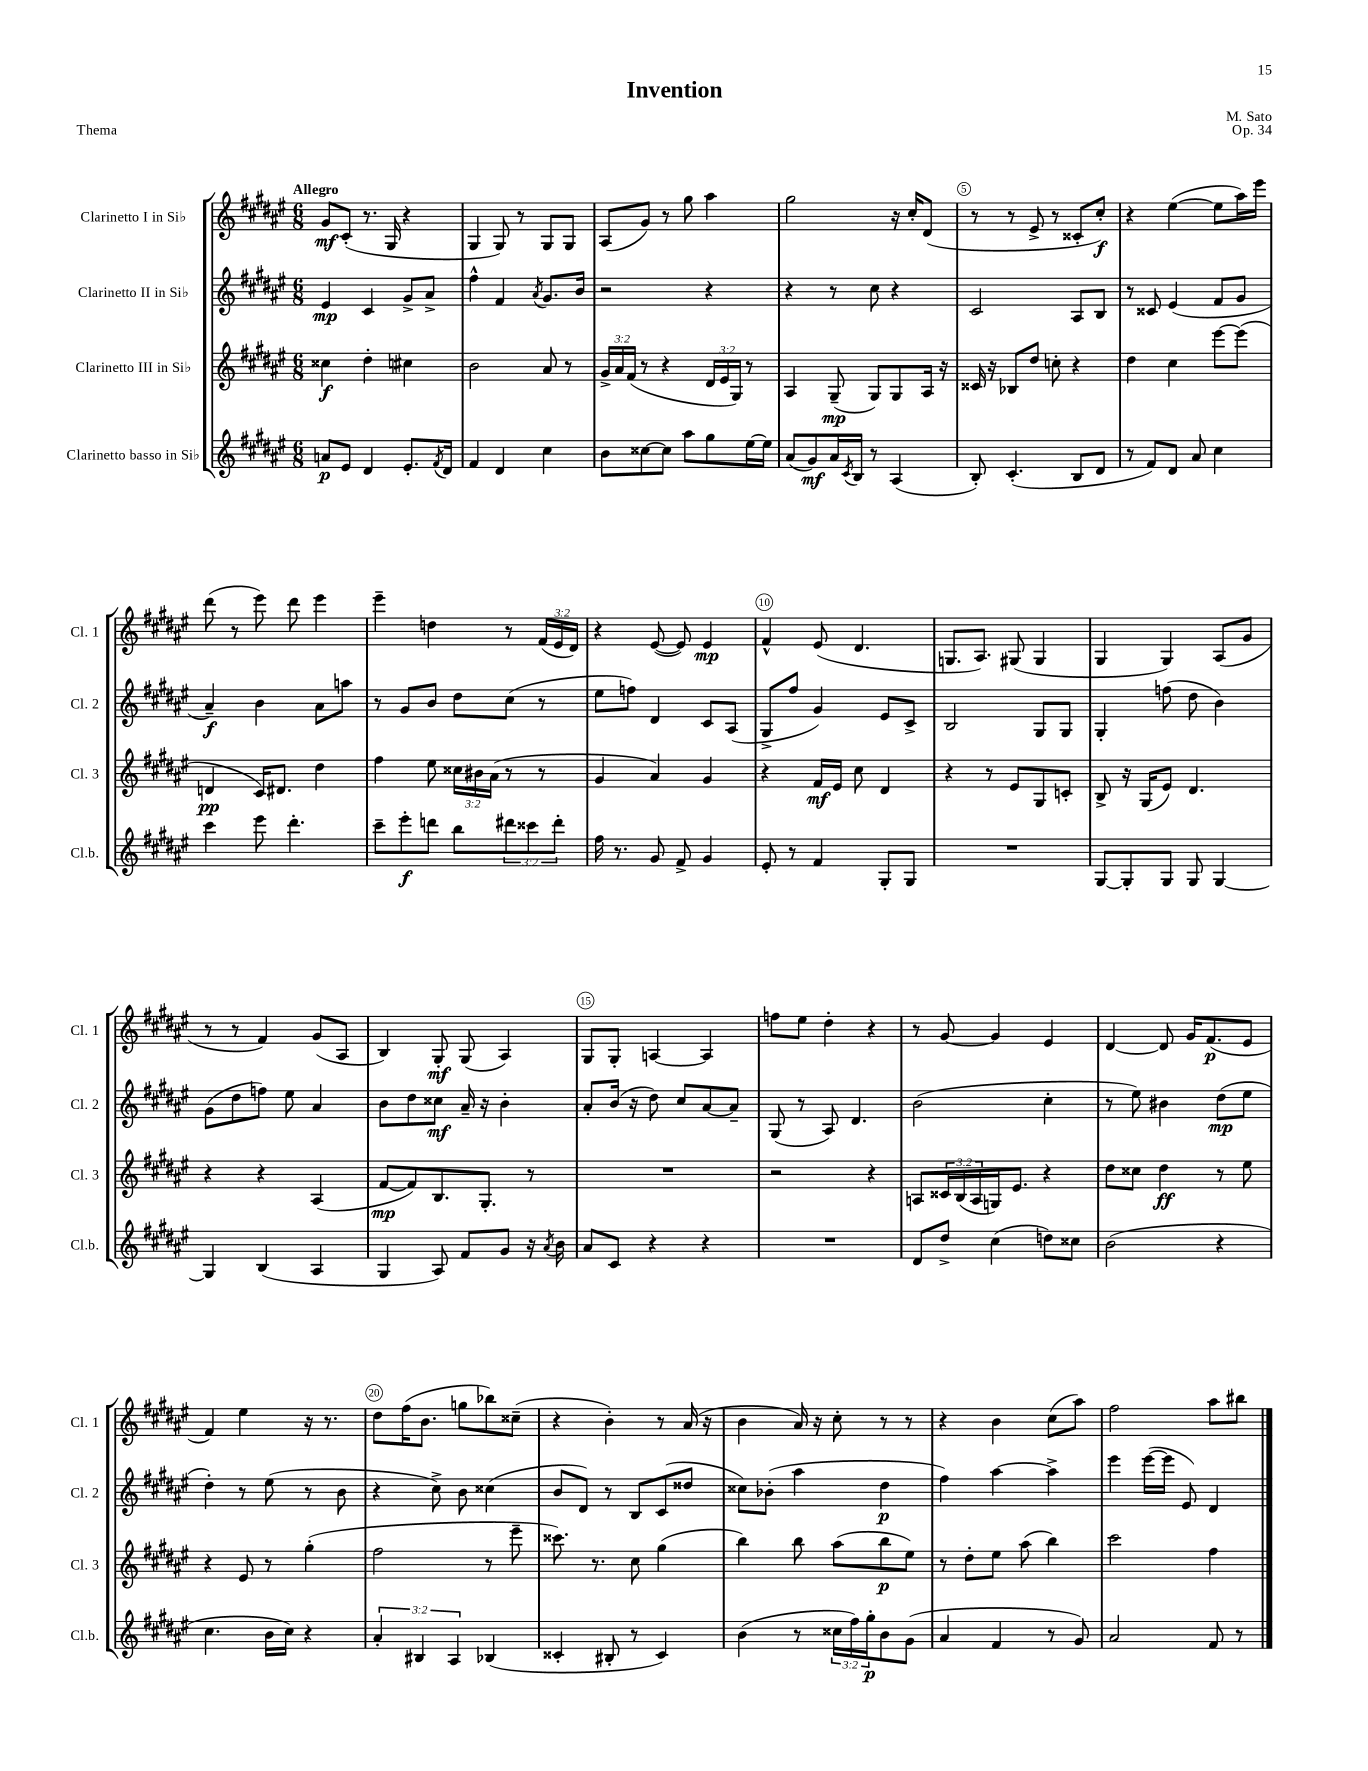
\header { title = "Invention" composer = "M. Sato" opus = "Op. 34" piece = "Thema" }
<<
\new StaffGroup <<
\new Staff = "s0" \with { instrumentName = "Clarinetto I in Sib" shortInstrumentName = "Cl. 1" } {
    \clef treble \key fis \major \numericTimeSignature \time 6/8 \override Staff.TupletNumber.text = #tuplet-number::calc-fraction-text \tempo "Allegro"
    gis'8\mf cis'8-.( r8. gis16 r4 |
    gis4 gis8) r8 gis8 gis8 |
    ais8( gis'8) r8 gis''8 ais''4 |
    gis''2 r16 cis''16-. dis'8( |
    r8 r8 eis'8-> r8 cisis'8-. cis''8-.\f) |
    r4 eis''4~( eis''8 ais''16) eis'''16 |
    dis'''8( r8 eis'''8) dis'''8 eis'''4 |
    eis'''4-- d''4 r8 \tuplet 3/2 { fis'16( eis'16 dis'16) } |
    r4 eis'8~( eis'8) eis'4\mp |
    fis'4-^ eis'8( dis'4. |
    g8. ais8.) gis8( gis4 |
    gis4 gis4) ais8( gis'8 |
    r8 r8 fis'4) gis'8( ais8 |
    b4) gis8-.\mf gis8( ais4) |
    gis8 gis8-. a4~ a4 |
    f''8 eis''8 dis''4-. r4 |
    r8 gis'8~ gis'4 eis'4 |
    dis'4~ dis'8 gis'16 fis'8.\p( eis'8 |
    fis'4) eis''4 r16 r8. |
    dis''8 fis''16( b'8. g''8 bes''8) cisis''8--( |
    r4 b'4-.) r8 ais'16( r16 |
    b'4 ais'16) r16 cis''8-. r8 r8 |
    r4 b'4 cis''8( ais''8) |
    fis''2 ais''8 bis''8 \bar "|." |
}
\new Staff = "s1" \with { instrumentName = "Clarinetto II in Sib" shortInstrumentName = "Cl. 2" } {
    \clef treble \key fis \major \numericTimeSignature \time 6/8
    eis'4\mp cis'4 gis'8-> ais'8-> |
    fis''4-^ fis'4 \acciaccatura { ais'8 } gis'8. b'16 |
    r2 r4 |
    r4 r8 cis''8 r4 |
    cis'2 ais8 b8 |
    r8 cisis'8 eis'4( fis'8 gis'8 |
    ais'4--\f) b'4 ais'8 a''8 |
    r8 gis'8 b'8 dis''8 cis''8( r8 |
    eis''8 f''8) dis'4 cis'8 ais8( |
    gis8-> fis''8 gis'4) eis'8 cis'8-> |
    b2 gis8 gis8 |
    gis4-. f''8( dis''8 b'4) |
    gis'8( dis''8 f''8) eis''8 ais'4 |
    b'8 dis''8 cisis''8\mf ais'16-- r16 b'4-. |
    ais'8-. b'16( r16 dis''8) cis''8 ais'8~ ais'8-- |
    gis8( r8 ais8) dis'4. |
    b'2( cis''4-. |
    r8 eis''8) bis'4 dis''8\mp( eis''8 |
    dis''4-.) r8 eis''8( r8 b'8 |
    r4 cis''8->) b'8 cisis''4( |
    b'8 dis'8) r8 b8 cis'8( disis''8 |
    cisis''8) bes'8-.( ais''4 dis''4\p |
    fis''4) ais''4~ ais''4-> |
    eis'''4 eis'''16~( eis'''16 eis'8) dis'4 \bar "|." |
}
\new Staff = "s2" \with { instrumentName = "Clarinetto III in Sib" shortInstrumentName = "Cl. 3" } {
    \clef treble \key fis \major \numericTimeSignature \time 6/8 \override Staff.TupletNumber.text = #tuplet-number::calc-fraction-text
    cisis''4\f dis''4-. cis''4 |
    b'2 ais'8 r8 |
    \tuplet 3/2 { gis'16-> ais'16 fis'16( } r8 r4 \tuplet 3/2 { dis'16 eis'16 gis16) } r8 |
    ais4 gis8--\mp( gis8) gis8 ais16 r16 |
    cisis'16 r16 bes8 dis''8 c''8-. r4 |
    dis''4 cis''4 eis'''8~ eis'''8( |
    d'4\pp cis'16) dis'8. dis''4 |
    fis''4 eis''8 \tuplet 3/2 { cisis''16 bis'16 ais'16( } r8 r8 |
    gis'4 ais'4) gis'4 |
    r4 fis'16\mf eis'16 cis''8 dis'4 |
    r4 r8 eis'8 gis8 c'8-. |
    b8-> r16 gis16( eis'8) dis'4. |
    r4 r4 ais4( |
    fis'8~\mp fis'8) b8. gis8.-. r8 |
    R2. |
    r2 r4 |
    a8 \tuplet 3/2 { cisis'16 b16( a16 } g16) eis'8. r4 |
    dis''8 cisis''8 dis''4\ff r8 eis''8 |
    r4 eis'8 r8 gis''4-.( |
    fis''2 r8 eis'''8-- |
    cisis'''8.) r8. cis''8 gis''4( |
    b''4) b''8 ais''8( b''8\p eis''8) |
    r8 dis''8-. eis''8 ais''8( b''4) |
    cis'''2 fis''4 \bar "|." |
}
\new Staff = "s3" \with { instrumentName = "Clarinetto basso in Sib" shortInstrumentName = "Cl.b." } {
    \clef treble \key fis \major \numericTimeSignature \time 6/8 \override Staff.TupletNumber.text = #tuplet-number::calc-fraction-text
    a'8\p eis'8 dis'4 eis'8.-. \acciaccatura { fis'8 } dis'16 |
    fis'4 dis'4 cis''4 |
    b'8 cisis''8~ cisis''8 ais''8 gis''8 eis''16~ eis''16 |
    ais'8( gis'8\mf) ais'16 \acciaccatura { cis'8 } b16 r8 ais4( |
    b8-.) cis'4.-.( b8 dis'8 |
    r8 fis'8) dis'8 ais'8 cis''4 |
    cis'''4 eis'''8 dis'''4.-. |
    cis'''8-- eis'''8-.\f d'''8 b''8 \tuplet 3/2 { dis'''8 cisis'''8 dis'''8-. } |
    fis''16 r8. gis'8 fis'8-> gis'4 |
    eis'8-. r8 fis'4 gis8-. gis8 |
    R2. |
    gis8~ gis8-. gis8 gis8 gis4~ |
    gis4 b4( ais4 |
    gis4 ais8) fis'8 gis'8 r16 \acciaccatura { ais'8 } b'16 |
    ais'8 cis'8 r4 r4 |
    R2. |
    dis'8 dis''8-> cis''4( d''8) cisis''8 |
    b'2( r4 |
    cis''4. b'16 cis''16) r4 |
    \tuplet 3/2 { ais'4-. bis4 ais4 } bes4( |
    cisis'4-. bis8-. r8 cisis'4) |
    b'4( r8 \tuplet 3/2 { cisis''16 fis''16) gis''16-.\p } b'8 gis'8( |
    ais'4 fis'4 r8 gis'8) |
    ais'2 fis'8 r8 \bar "|." |
}
>>
>>
\layout { \context { \Score \override BarNumber.break-visibility = ##(#f #t #t) barNumberVisibility = #(every-nth-bar-number-visible 5) \override BarNumber.stencil = #(make-stencil-circler 0.1 0.3 ly:text-interface::print) } }
